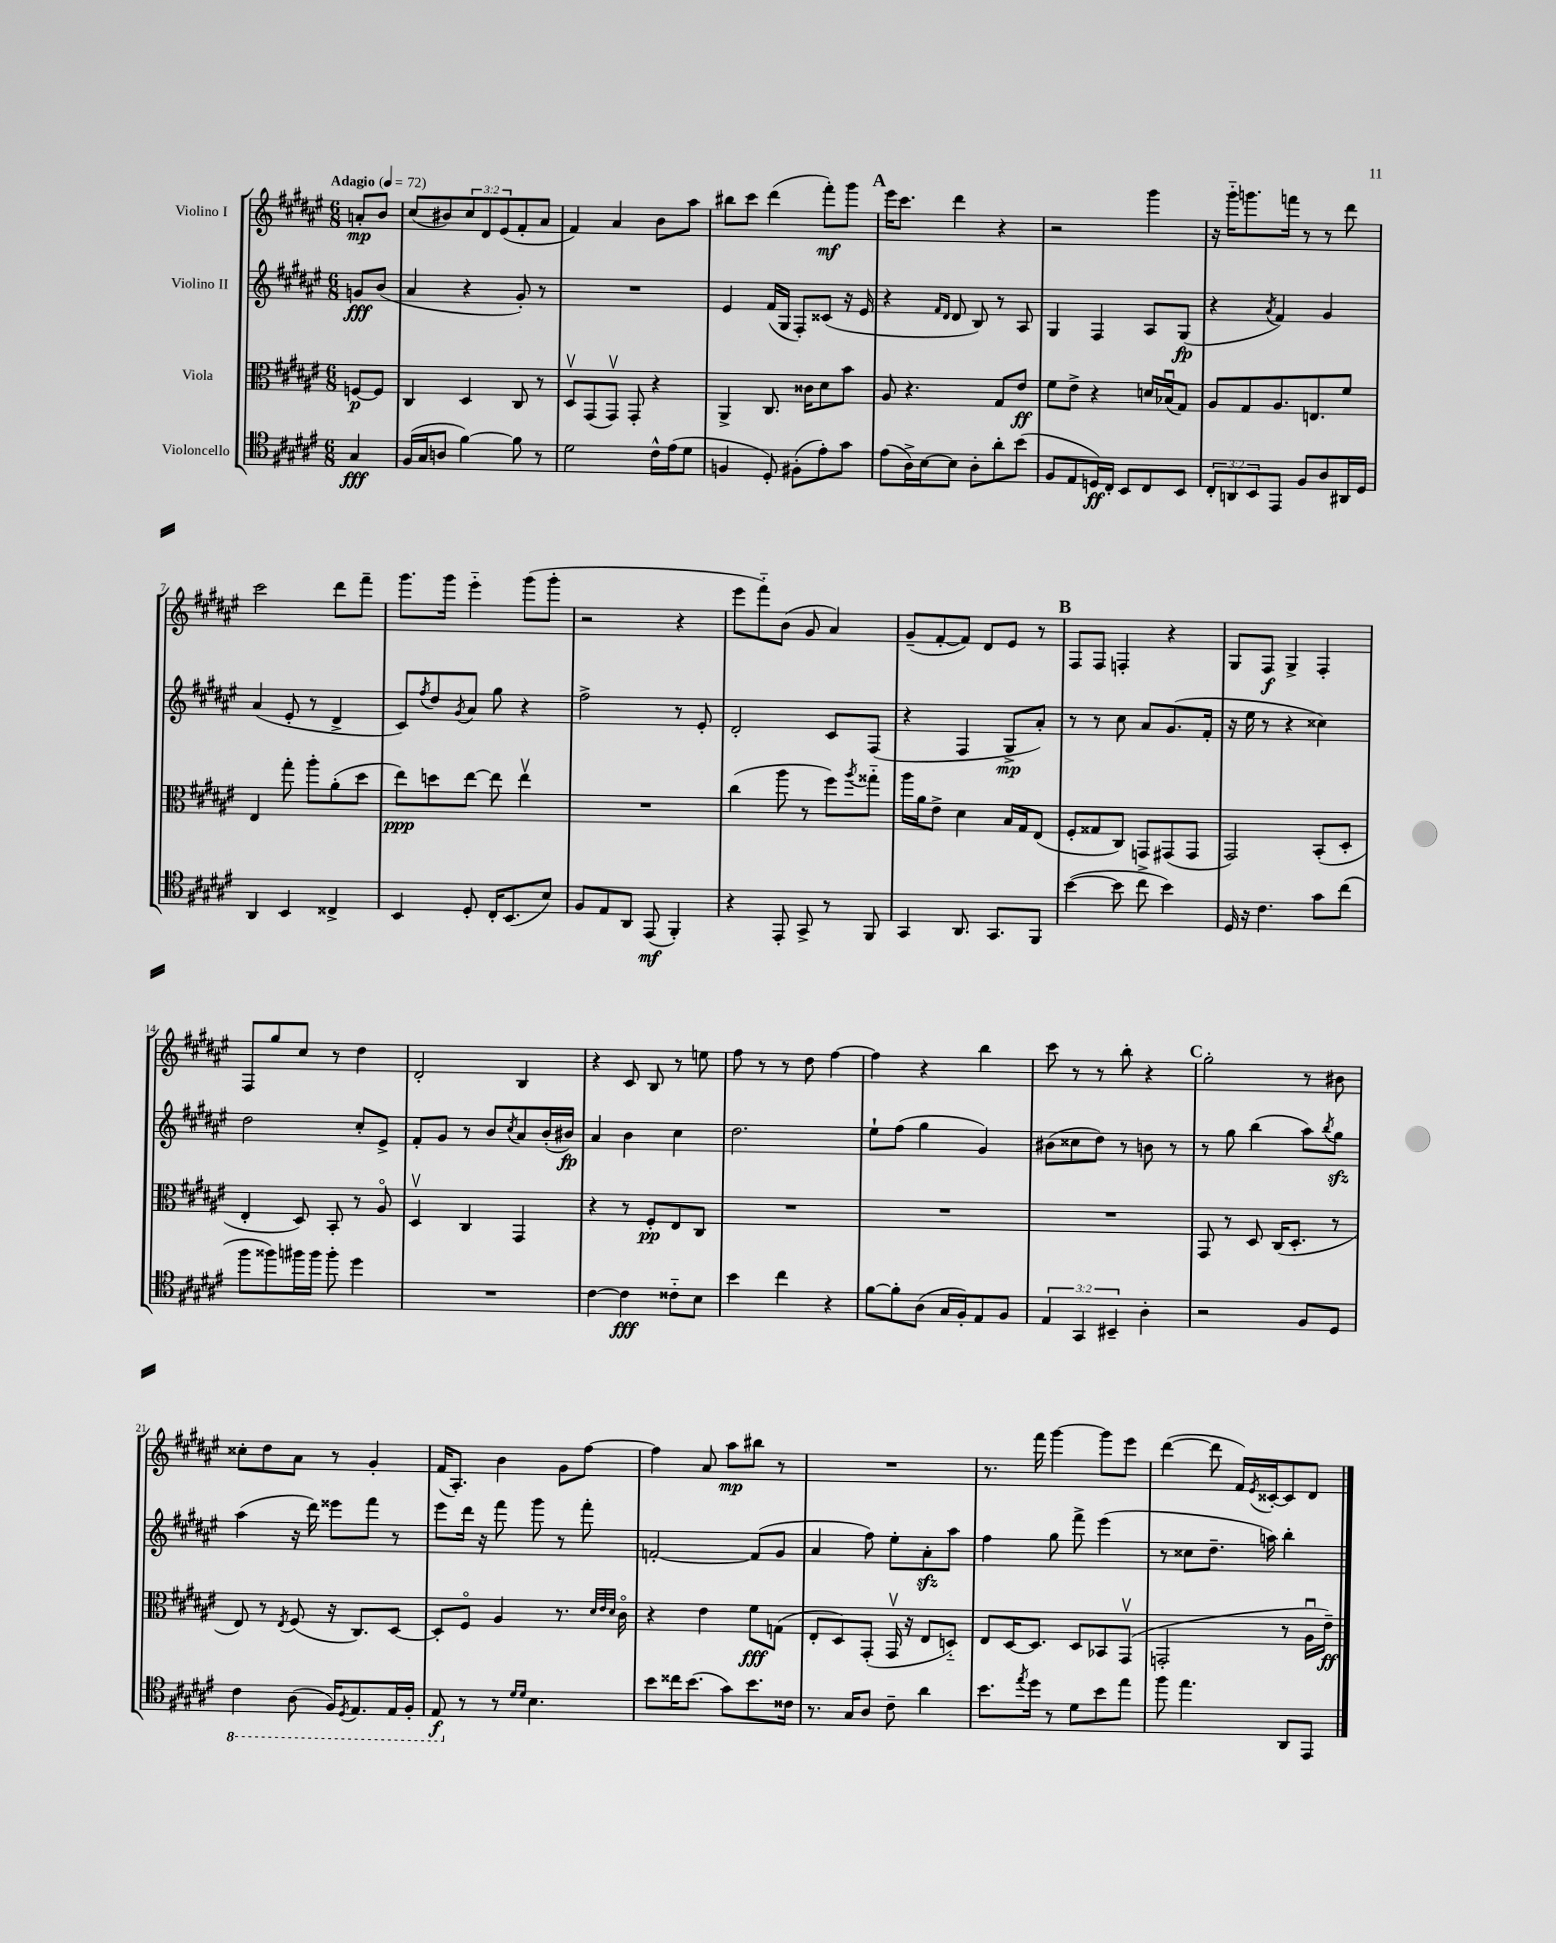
<<
\new StaffGroup <<
\new Staff = "s0" \with { instrumentName = "Violino I" } {
    \clef treble \key fis \major \numericTimeSignature \time 6/8 \override Staff.TupletNumber.text = #tuplet-number::calc-fraction-text \partial 4 \tempo "Adagio" 4 = 72
    a'8-.\mp b'8 |
    cis''8( bis'8) \tuplet 3/2 { cis''8 dis'8 eis'8( } fis'8-. ais'8 |
    fis'4) ais'4 b'8 ais''8 |
    bis''8 cis'''8 dis'''4( fis'''8-.\mf) gis'''8 |
    \mark \markup { \bold "A" } eis'''16 cis'''8. dis'''4 r4 |
    r2 gis'''4 |
    r16 gis'''16-_ g'''8. f'''16 r8 r8 dis'''8 |
    cis'''2 dis'''8 fis'''8-- |
    gis'''8. gis'''16 eis'''4-_ gis'''8( gis'''8-. |
    r2 r4 |
    eis'''8 fis'''8-_) b'8( gis'8 ais'4) |
    gis'8--( fis'8~-. fis'8) dis'8 eis'8 r8 |
    \mark \markup { \bold "B" } fis8 fis8 f4-. r4 |
    gis8 fis8\f gis4-> fis4-. |
    fis8 gis''8 cis''8 r8 dis''4 |
    dis'2-. b4 |
    r4 cis'8 b8 r8 e''8 |
    fis''8 r8 r8 dis''8 fis''4~ |
    fis''4 r4 b''4 |
    cis'''8 r8 r8 b''8-. r4 |
    \mark \markup { \bold "C" } gis''2-. r8 bis'8 |
    cisis''8-. dis''8 ais'8 r8 gis'4-. |
    fis'16( ais8.-.) b'4 gis'8 fis''8~ |
    fis''4 ais'8 ais''8\mp bis''8 r8 |
    R2. |
    r8. fis'''16 gis'''4~ gis'''8 eis'''8 |
    dis'''4~( dis'''8 fis'16) \acciaccatura { eis'8 } cisis'16~-. cisis'8 dis'8 \bar "|." |
}
\new Staff = "s1" \with { instrumentName = "Violino II" } {
    \clef treble \key fis \major \numericTimeSignature \time 6/8 \partial 4
    g'8\fff b'8( |
    ais'4 r4 gis'8-.) r8 |
    R2. |
    eis'4 fis'16( gis16 fis8-.) cisis'8( r16 eis'16 |
    \mark \markup { \bold "A" } r4 \grace { fis'16 dis'16 } dis'8 b8) r8 ais8 |
    gis4 fis4 ais8 gis8\fp( |
    r4 \acciaccatura { ais'8 } fis'4) gis'4 |
    ais'4( eis'8-. r8 dis'4-> |
    cis'8) \acciaccatura { fis''8 } dis''8 \acciaccatura { gis'8 } ais'8 gis''8 r4 |
    fis''2-> r8 eis'8-. |
    dis'2-. cis'8 fis8( |
    r4 fis4 gis8->\mp ais'8-.) |
    \mark \markup { \bold "B" } r8 r8 cis''8 ais'8 gis'8.( fis'16-. |
    r16 eis''16 r8 r4 cisis''4) |
    dis''2 cis''8-. eis'8-> |
    fis'8-. gis'8 r8 b'8 \acciaccatura { cis''8 } ais'8 b'16-.( bis'16\fp) |
    ais'4 b'4 cis''4 |
    dis''2. |
    eis''8-! fis''8( gis''4 gis'4) |
    bis'8( cisis''8 dis''8) r8 b'8 r8 |
    \mark \markup { \bold "C" } r8 gis''8 b''4( ais''8) \acciaccatura { b''8 } gis''8\sfz |
    ais''4( r16 dis'''16) eisis'''8 fis'''8 r8 |
    eis'''8 dis'''16 r16 fis'''8 gis'''8 r8 fis'''8-. |
    f'2~-. f'8( gis'8 |
    ais'4 fis''8) eis''8-. ais'8-.\sfz ais''8 |
    fis''4 gis''8 fis'''8-> eis'''4( |
    r8 cisis''8 dis''8.-- a''16) b''4-. \bar "|." |
}
\new Staff = "s2" \with { instrumentName = "Viola" } {
    \clef alto \key fis \major \numericTimeSignature \time 6/8 \partial 4
    f8~\p f8 |
    cis4 dis4 cis8 r8 |
    dis8\upbow gis,8( gis,8\upbow) gis,8-. r4 |
    ais,4-> cis8. cisis'16 dis'8 b'8 |
    \mark \markup { \bold "A" } ais8 r4. gis8 eis'8\ff |
    fis'8 eis'8-> r4 d'16 bes16\downbow( gis8) |
    ais8 gis8 ais8. e8. fis'8 |
    eis4 gis''8-. ais''8-. ais'8-.( dis''8 |
    eis''8\ppp) d''8 eis''8~ eis''8 eis''4\upbow |
    R2. |
    cis''4( ais''8 r8 fis''8) \acciaccatura { ais''8 } gisis''8-_ |
    ais''16 ais'16 eis'8-> dis'4 b16 gis16 eis8( |
    \mark \markup { \bold "B" } fis8-. gisis8 cis8) g,8 gis,8( gis,8 |
    gis,2) b,8-.( dis8-. |
    eis4-. dis8) b,8-. r8 ais8\flageolet |
    dis4\upbow cis4 gis,4 |
    r4 r8 fis8-.\pp eis8 cis8 |
    R2. |
    R2. |
    R2. |
    \mark \markup { \bold "C" } gis,8 r8 dis8 cis16( dis8.-. r8 |
    eis8) r8 \acciaccatura { eis8 } fis8( r16 cis8.) dis8~ |
    dis8-. fis8\flageolet ais4 r8. \grace { dis'32 eis'32 dis'32 } cis'16\flageolet |
    r4 eis'4 fis'8\fff g8( |
    eis8-. dis8) gis,8-.( gis,16\upbow r16 eis8 d8-_) |
    eis8 dis16~ dis8. dis8 bes,8 gis,8\upbow( |
    g,2-. r8 ais16\downbow eis'16--\ff) \bar "|." |
}
\new Staff = "s3" \with { instrumentName = "Violoncello" } {
    \clef tenor \key fis \major \numericTimeSignature \time 6/8 \override Staff.TupletNumber.text = #tuplet-number::calc-fraction-text \partial 4
    gis4\fff |
    fis16( gis16 a8 fis'4~) fis'8 r8 |
    dis'2 cis'16-^ eis'16( dis'8 |
    f4 dis8-.) fis8-.( eis'8-.) gis'8 |
    \mark \markup { \bold "A" } eis'8( ais16->) b16~ b8 ais8-. ais'8-. b'8( |
    fis8 eis8 d16\ff) cis16-. b,8 cis8 b,8 |
    \tuplet 3/2 { cis8-. a,8 b,8 } eis,8 fis8 ais8 ais,16 dis16 |
    ais,4 b,4 cisis4-> |
    b,4 dis8-. cis16-. b,8.( b8) |
    fis8 eis8 ais,8 eis,8\mf( fis,4-.) |
    r4 eis,8-. gis,8-> r8 fis,8 |
    gis,4 ais,8. gis,8. fis,8 |
    \mark \markup { \bold "B" } b'4~( b'8 cis''8-> b'4) |
    dis16 r16 cis'4. gis'8 cis''8( |
    fis''8 fisis''8) fis''16 fis''16 fis''8-. dis''4 |
    R2. |
    cis'4~ cis'4\fff cisis'8-_ b8 |
    b'4 cis''4 r4 |
    fis'8~ fis'8-. ais8( gis16 fis16-.) eis8 fis8 |
    \tuplet 3/2 { eis4 gis,4 bis,4-- } ais4-. |
    \mark \markup { \bold "C" } r2 fis8 dis8 |
    \ottava #-1 cis4 ais,8( fis,16) \acciaccatura { dis,8 } eis,8. eis,16 fis,16-. |
    eis,8\f \ottava #0 r8 r8 \grace { dis'16 dis'16 } b4. |
    b'8 cisis''16 b'8.( gis'8) b'8. cisis'16 |
    r8. gis16 ais8 cis'8-- ais'4 |
    b'8. \acciaccatura { eis''8 } dis''16 r8 dis'8 b'8 eis''8 |
    fis''8 eis''4. ais,8 eis,8 \bar "|." |
}
>>
>>
